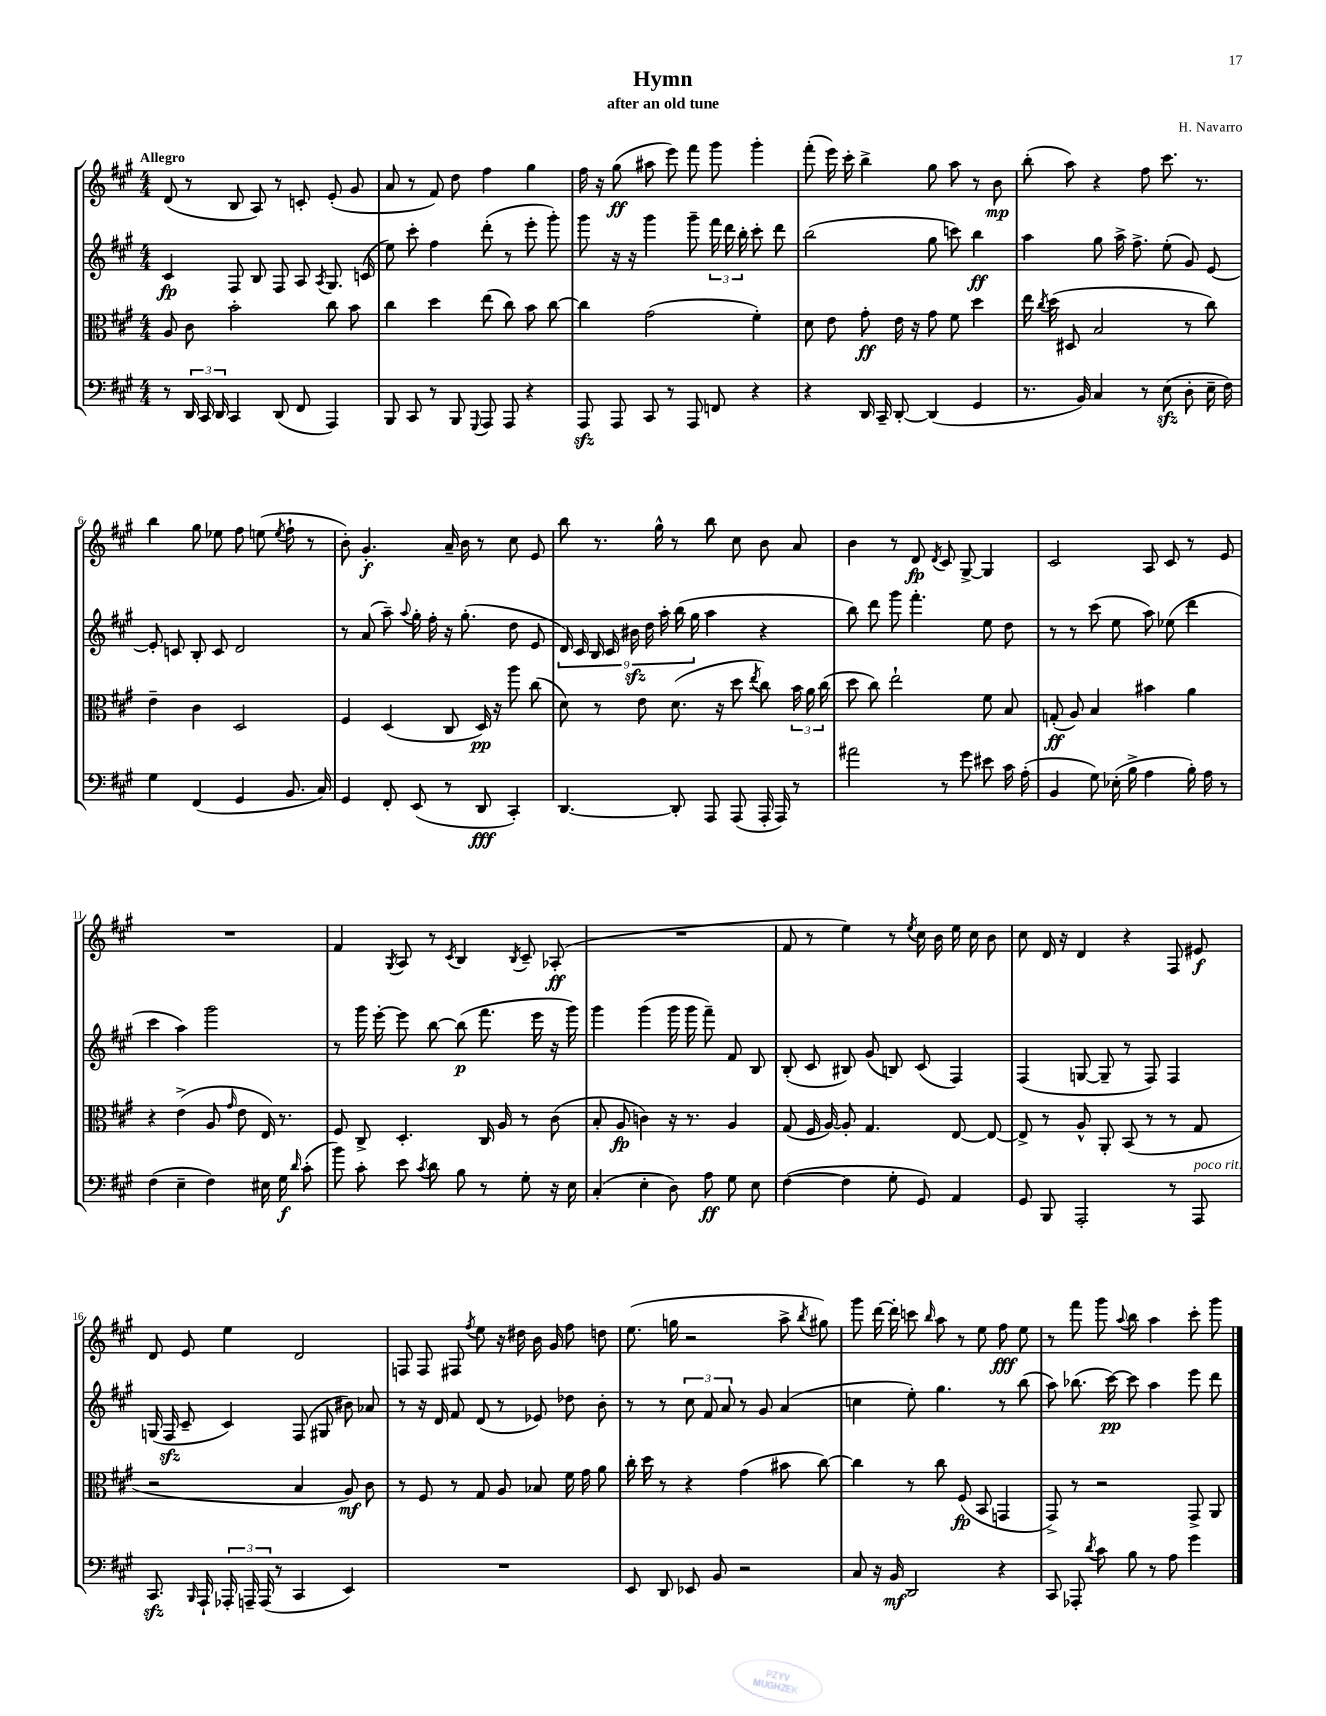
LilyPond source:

\header { title = "Hymn" composer = "H. Navarro" subtitle = "after an old tune" }
<<
\new StaffGroup <<
\new Staff = "s0" {
    \clef treble \key a \major \numericTimeSignature \time 4/4 \tempo "Allegro"
    \autoBeamOff d'8( r8 b8 a8) r8 c'8-. e'8-.( gis'8 |
    a'8 r8 fis'8) d''8 fis''4 gis''4 |
    fis''16 r16 gis''8\ff( ais''8 e'''8) fis'''8 gis'''8 gis'''4-. |
    fis'''8-.( e'''16) cis'''16-. b''4-> gis''8 a''8 r8 b'8\mp |
    b''8-.( a''8) r4 fis''8 cis'''8. r8. |
    b''4 gis''8 ees''8 fis''8 e''8( \acciaccatura { e''8 } fis''8-! r8 |
    b'8-.) gis'4.-.\f a'16-- b'16 r8 cis''8 e'8 |
    b''8 r8. gis''16-^ r8 b''8 cis''8 b'8 a'8 |
    b'4 r8 d'8\fp \acciaccatura { d'8 } cis'8 gis8~-> gis4 |
    cis'2 a8 cis'8 r8 e'8 |
    R1 |
    fis'4 \acciaccatura { gis8 } a8 r8 \acciaccatura { cis'8 } b4 \acciaccatura { b8 } cis'8-- aes8-.\ff( |
    R1 |
    fis'8 r8 e''4) r8 \acciaccatura { e''8 } cis''16 b'16 e''16 cis''16 b'8 |
    cis''8 d'16 r16 d'4 r4 fis8 eis'8\f |
    d'8 e'8 e''4 d'2 |
    f8 f8 fis8 \acciaccatura { fis''8 } e''8 r16 dis''16 b'16 gis'16 fis''8 d''8 |
    e''8.( g''16 r2 a''8-> \acciaccatura { b''8 } gis''8) |
    gis'''8 d'''16~ d'''16-. c'''8 \grace { b''16 } a''8 r8 e''8 fis''8\fff e''8 |
    r8 fis'''8 gis'''8 \appoggiatura { a''8 } b''8 a''4 cis'''8-. gis'''8 \bar "|." |
}
\new Staff = "s1" {
    \clef treble \key a \major \numericTimeSignature \time 4/4
    \autoBeamOff cis'4\fp fis8 b8 fis8 a8 \acciaccatura { a8 } gis8. c'16( |
    e''8) cis'''8-. fis''4 d'''8-.( r8 e'''8-. gis'''8-.) |
    gis'''8 r16 r16 gis'''4 gis'''8-- \tuplet 3/2 { fis'''16 d'''16 b''16-. } cis'''8-. d'''8 |
    b''2( gis''8 c'''8) b''4\ff |
    a''4 gis''8 a''16-> fis''8.-> e''8-.( gis'8) e'8~ |
    e'8-. c'8 b8-. c'8 d'2 |
    r8 a'8( a''8--) \appoggiatura { a''8 } gis''16-. fis''16-. r16 gis''8.-.( d''8 e'8 |
    \tuplet 9/8 { d'16) cis'16 b16 cis'16 bis'16\sfz d''16 a''16-. b''16( gis''16 } a''4 r4 |
    b''8) d'''8 gis'''8 fis'''4.-. e''8 d''8 |
    r8 r8 cis'''8( e''8 a''8) ees''8( d'''4 |
    cis'''4 a''4) gis'''2 |
    r8 gis'''16 e'''16~-. e'''8 b''8~ b''8\p( fis'''8. e'''16 r16 gis'''16) |
    gis'''4 gis'''4( gis'''16 gis'''16 fis'''8--) fis'8 b8 |
    b8-.( cis'8 bis8) gis'8( b8) cis'8( fis4) |
    fis4( g8~ g8-- r8 fis8) fis4 |
    g16( fis16\sfz cis'8-- cis'4) fis8( gis8 bis'8) aes'8 |
    r8 r16 d'16 fis'8 d'8( r8 ees'8) des''8 b'8-. |
    r8 r8 \tuplet 3/2 { cis''8 fis'8 a'8 } r8 gis'8 a'4( |
    c''4 e''8-.) gis''4. r8 b''8( |
    a''8) bes''8.( cis'''16~\pp) cis'''8 a''4 e'''8 d'''8 \bar "|." |
}
\new Staff = "s2" {
    \clef alto \key a \major \numericTimeSignature \time 4/4
    \autoBeamOff a8 cis'8 b'2-. cis''8 b'8 |
    cis''4 d''4 e''8( cis''8) b'8 cis''8~ |
    cis''4 gis'2( fis'4-.) |
    d'8 e'8 gis'8-.\ff e'16 r16 gis'8 fis'8 d''4 |
    e''16 \acciaccatura { cis''8 } d''16( dis8 b2 r8 cis''8) |
    e'4-- cis'4 d2 |
    fis4 d4( cis8 d16\pp) r16 a''8 cis''8( |
    d'8) r8 e'8 d'8.( r16 d''8 \acciaccatura { e''8 } cis''8) \tuplet 3/2 { b'16 a'16 cis''16( } |
    d''8 cis''8) e''2-! fis'8 b8 |
    g8-.\ff( a8) b4 bis'4 a'4 |
    r4 e'4->( a8 \grace { gis'16 } e'8 e16) r8. |
    fis8 cis8-> d4.-. cis16 a16 r8 cis'8( |
    b8-. a8\fp c'4) r16 r8. a4 |
    gis8( fis16 a16~) a8-. gis4. e8~ e8~ |
    e8-> r8 a8-^ a,8-. b,8( r8 r8 gis8 |
    r2 b4 a8\mf) cis'8 |
    r8 fis8 r8 gis8 a8 bes8 fis'16 gis'16 a'8 |
    cis''16-. d''16 r8 r4 gis'4( bis'8 cis''8~) |
    cis''4 r8 cis''8 fis8\fp( b,8 g,4 |
    gis,8->) r8 r2 gis,8-> a,8 \bar "|." |
}
\new Staff = "s3" {
    \clef bass \key a \major \numericTimeSignature \time 4/4
    \autoBeamOff r8 \tuplet 3/2 { d,16 cis,16 d,16 } cis,4 d,8( fis,8 a,,4) |
    b,,8 cis,8 r8 b,,8 \appoggiatura { gis,,8 } a,,8 a,,8 r4 |
    a,,8\sfz a,,8 cis,8 r8 a,,8 f,8 r4 |
    r4 d,16 cis,16-- d,8~-. d,4( gis,4 |
    r8. b,16) cis4 r8 e8\sfz( d8-. e16-- fis16) |
    gis4 fis,4( gis,4 b,8. cis16) |
    gis,4 fis,8-. e,8( r8 d,8\fff cis,4-.) |
    d,4.~ d,8-. a,,8 a,,8( a,,16-. a,,16) r8 |
    ais'2 r8 gis'8 eis'8 cis'16 a16-.( |
    b,4 gis8) ees16-.( b16-> a4 b16-.) a16 r8 |
    fis4( e4-- fis4) eis16 gis16\f \grace { d'16 } cis'8-.( |
    b'8) cis'8-. e'8 \acciaccatura { cis'8 } d'8 b8 r8 gis8-. r16 e16 |
    cis4-.( e4-. d8) a8\ff gis8 e8 |
    fis4~( fis4 gis8-. gis,8) a,4 |
    gis,8 b,,8 a,,2-. r8 a,,8^\markup { \italic "poco rit." } |
    cis,8.\sfz \grace { b,,16 } a,,16-! \tuplet 3/2 { aes,,16-. a,,16-- a,,16( } r8 cis,4 e,4) |
    R1 |
    e,8 d,8 ees,8 b,8 r2 |
    cis8 r16 b,16\mf d,2 r4 |
    cis,8 aes,,8-. \acciaccatura { d'8 } cis'8 b8 r8 a8 gis'4 \bar "|." |
}
>>
>>
